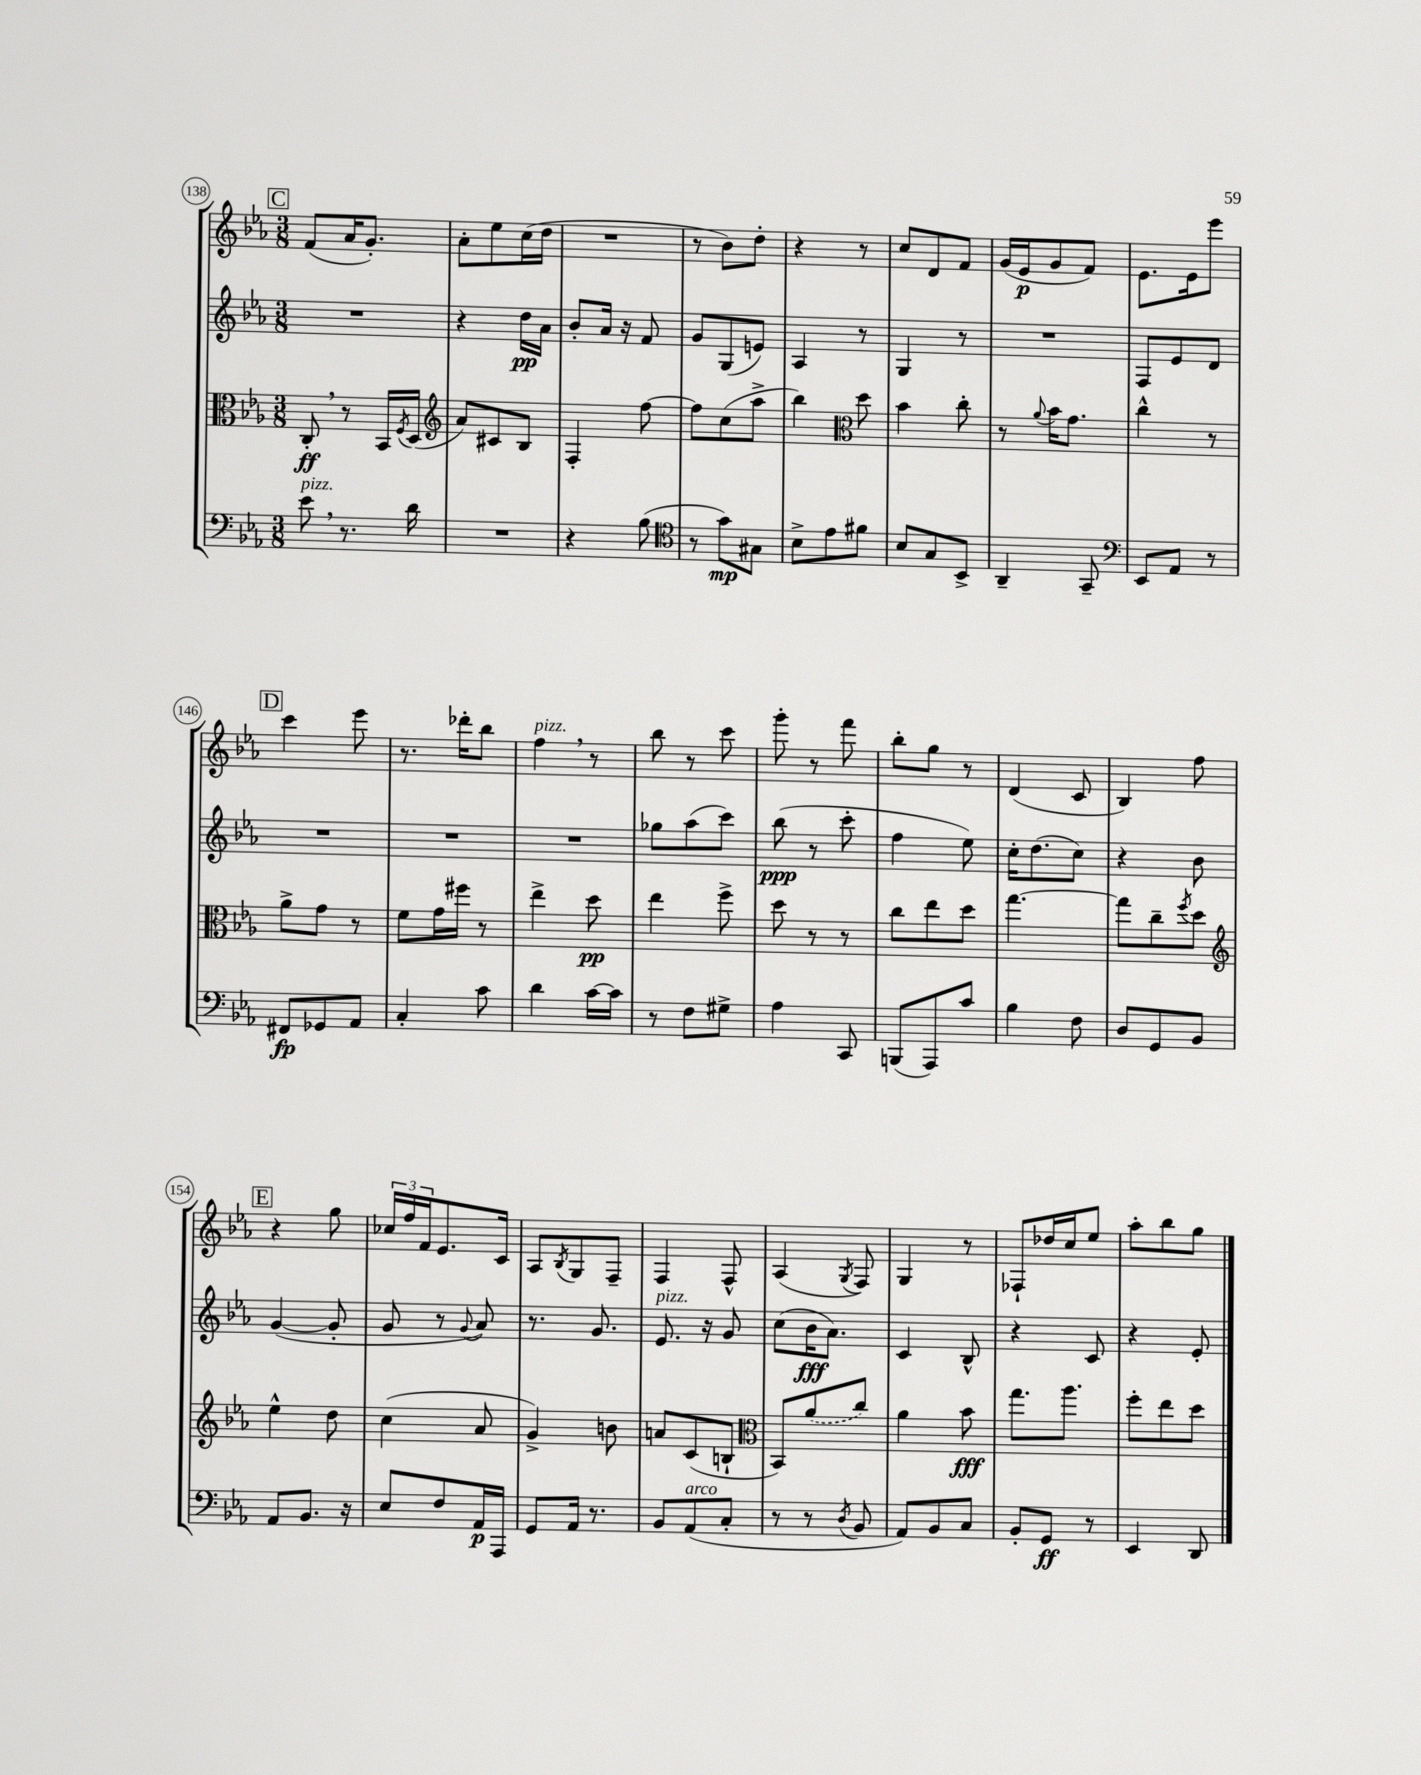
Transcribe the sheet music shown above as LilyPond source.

<<
\new StaffGroup <<
\new Staff = "s0" {
    \clef treble \key ees \major \numericTimeSignature \time 3/8
    \mark \markup { \box "C" } f'8( aes'16 g'8.-.) |
    aes'8-. ees''8 c''16( d''16 |
    R4. |
    r8 bes'8) d''8-. |
    r4 r8 |
    c''8 d'8 f'8 |
    g'16( ees'16\p g'8 f'8) |
    ees'8. ees'16 ees'''8 |
    \mark \markup { \box "D" } c'''4 ees'''8 |
    r8. des'''16-. bes''8 |
    f''4^\markup { \italic "pizz." } \breathe r8 |
    bes''8 r8 c'''8 |
    g'''8-. r8 f'''8 |
    bes''8-. g''8 r8 |
    d'4( c'8 |
    bes4) f''8 |
    \mark \markup { \box "E" } r4 g''8 |
    \tuplet 3/2 { ces''16 f''16 f'16 } ees'8. c'16 |
    aes8 \acciaccatura { bes8 } g8 f8-- |
    f4 f8-^ |
    aes4( \acciaccatura { g8 } f8) |
    g4 r8 |
    fes8-! des''16 c''16 ees''8 |
    aes''8-. bes''8 g''8 \bar "|." |
}
\new Staff = "s1" {
    \clef treble \key ees \major \numericTimeSignature \time 3/8
    \mark \markup { \box "C" } R4. |
    r4 d''16\pp aes'16 |
    bes'8-. aes'16 r16 f'8 |
    g'8 g8( e'8) |
    aes4 r8 |
    g4 r8 |
    R4. |
    f8 ees'8 d'8 |
    \mark \markup { \box "D" } R4. |
    R4. |
    R4. |
    ges''8 aes''8( c'''8) |
    bes''8\ppp( r8 c'''8-. |
    f''4 ees''8) |
    c''16-. d''8.( c''8) |
    r4 bes'8 |
    \mark \markup { \box "E" } g'4~( g'8-. |
    g'8 r8 \appoggiatura { g'8 } aes'8) |
    r8. g'8. |
    ees'8.^\markup { \italic "pizz." } r16 g'8 |
    c''8( bes'16\fff aes'8.) |
    c'4 bes8-^ |
    r4 c'8 |
    r4 ees'8-. \bar "|." |
}
\new Staff = "s2" {
    \clef alto \key ees \major \numericTimeSignature \time 3/8
    \mark \markup { \box "C" } c8-.\ff \breathe r8 bes,16 \acciaccatura { f8 } d16( |
    \clef treble aes'8) cis'8 bes8 |
    f4-. f''8~ |
    f''8 c''8( aes''8-> |
    bes''4) \clef alto d''8 |
    bes'4 c''8-. |
    r8 \appoggiatura { aes'8 } bes'16 g'8. |
    c''4-^ r8 |
    \mark \markup { \box "D" } aes'8-> g'8 r8 |
    f'8 g'16 fis''16 r8 |
    ees''4-> d''8\pp |
    ees''4 f''8-> |
    d''8 r8 r8 |
    c''8 ees''8 d''8 |
    g''4.~ |
    g''8 c''8-- \acciaccatura { f''8 } d''8 |
    \mark \markup { \box "E" } \clef treble ees''4-^ d''8 |
    c''4( aes'8 |
    g'4->) b'8 |
    a'8 c'8( b8-! |
    \clef alto bes,8) \once \slurDashed aes'8( c''8) |
    aes'4 bes'8\fff |
    g''8. aes''8. |
    f''8-. ees''8 d''8 \bar "|." |
}
\new Staff = "s3" {
    \clef bass \key ees \major \numericTimeSignature \time 3/8
    \mark \markup { \box "C" } ees'8^\markup { \italic "pizz." } \breathe r8. d'16 |
    R4. |
    r4 bes8( |
    \clef tenor r8 g'8\mp) gis8 |
    bes8-> ees'8 fis'8 |
    bes8 g8 bes,8-> |
    aes,4-- g,8-- |
    \clef bass ees,8 aes,8 r8 |
    \mark \markup { \box "D" } fis,8\fp ges,8 aes,8 |
    c4-. c'8 |
    d'4 c'16~ c'16 |
    r8 f8 gis8-> |
    aes4 c,8 |
    b,,8( aes,,8) c'8 |
    bes4 f8 |
    d8 g,8 bes,8 |
    \mark \markup { \box "E" } aes,8 bes,8. r16 |
    ees8 f8 aes,16\p aes,,16 |
    g,8 aes,16 r8. |
    bes,8 aes,8^\markup { \italic "arco" }( c8-. |
    r8 r8 \acciaccatura { d8 } bes,8 |
    aes,8) bes,8 c8 |
    bes,8-. g,8\ff r8 |
    ees,4 d,8 \bar "|." |
}
>>
>>
\layout { \context { \Score currentBarNumber = #138 \override BarNumber.stencil = #(make-stencil-circler 0.1 0.3 ly:text-interface::print) } }
